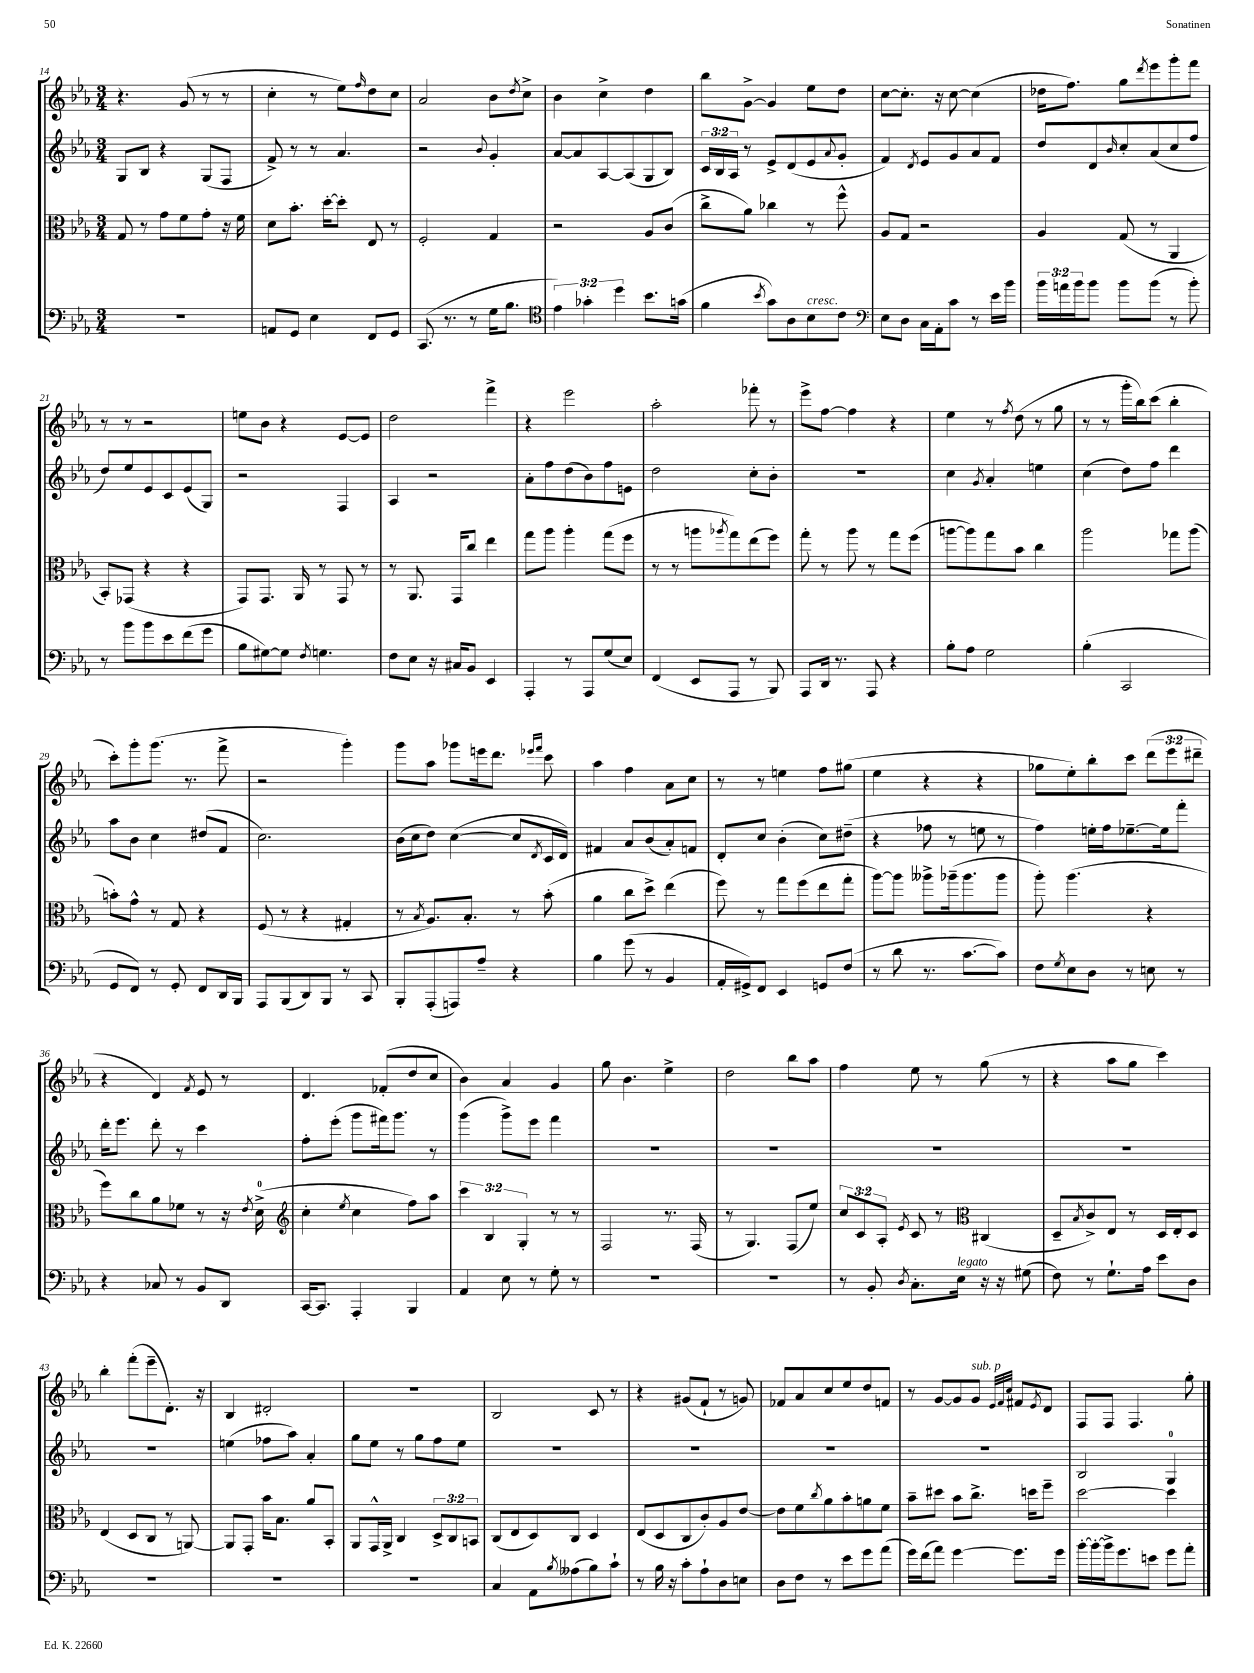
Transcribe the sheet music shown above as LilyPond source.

<<
\new StaffGroup <<
\new Staff = "s0" {
    \clef treble \key ees \major \numericTimeSignature \time 3/4 \override Staff.TupletNumber.text = #tuplet-number::calc-fraction-text
    r4. g'8( r8 r8 |
    c''4-. r8 ees''8) \grace { f''16 } d''8 c''8 |
    aes'2 bes'8 \acciaccatura { d''8 } c''8-> |
    bes'4 c''4-> d''4 |
    bes''8 g'8~-> g'4 ees''8 d''8 |
    c''8~ c''8.-. r16 c''8~ c''4( |
    des''16 f''8.) g''8 \acciaccatura { d'''8 } ees'''8 g'''8-. f'''8 |
    r8 r8 r2 |
    e''8 bes'8 r4 ees'8~ ees'8 |
    d''2 f'''4-> |
    r4 ees'''2 |
    aes''2-. fes'''8-. r8 |
    ees'''8-> f''8~ f''4 r4 |
    ees''4 r8 \acciaccatura { f''8 } d''8( r8 g''8 |
    r8 r8 g'''16-. bes''16) c'''8( bes''4-. |
    c'''8-.) g'''8-. g'''8.( r8. f'''8-> |
    r2 g'''4-.) |
    g'''8 aes''8 ges'''8 e'''16 d'''8. \grace { ees'''16 f'''16 } c'''8 |
    aes''4 f''4 aes'8 c''8 |
    r8 r8 e''4 f''8 gis''8( |
    ees''4 r4 r4 |
    ges''8 ees''8-.) bes''8-. c'''8 \tuplet 3/2 { d'''8( ees'''8 dis'''8-- } |
    r4 d'4) \acciaccatura { f'8 } ees'8 r8 |
    d'4. fes'8-.( d''8 c''8 |
    bes'4) aes'4 g'4 |
    g''8 bes'4. ees''4-> |
    d''2 bes''8 aes''8 |
    f''4 ees''8 r8 g''8( r8 |
    r4 aes''8 g''8 c'''4) |
    bes''4-. f'''8-.( ees'''8-- d'8.-.) r16 |
    bes4 dis'2-. |
    R2. |
    bes2 c'8 r8 |
    r4 gis'8( f'8-! r8 g'8) |
    fes'8 aes'8 c''8 ees''8 d''8 f'8 |
    r8 g'8~ g'8 g'8^\markup { \italic "sub. p" } \grace { ees'32 f'32 c''32 } fis'8 \acciaccatura { ees'8 } d'8 |
    f8 f8 f4. g''8-. \bar "|." |
}
\new Staff = "s1" {
    \clef treble \key ees \major \numericTimeSignature \time 3/4 \override Staff.TupletNumber.text = #tuplet-number::calc-fraction-text
    g8 bes8 r4 g8( f8 |
    f'8->) r8 r8 aes'4. |
    r2 \appoggiatura { bes'8 } g'4-. |
    aes'8~ aes'8 aes8~ aes8( g8 bes8) |
    \tuplet 3/2 { c'16 bes16 aes16 } r8 ees'8-> d'8( ees'8 \appoggiatura { aes'8 } g'8-. |
    f'4) \acciaccatura { d'8 } ees'8 g'8 aes'8 f'8 |
    d''8 d'8 \grace { bes'16 } c''8-. aes'8( c''8 f''8 |
    d''8) ees''8 ees'8 c'8 ees'8( g8) |
    r2 f4 |
    aes4 r2 |
    aes'8-. f''8 d''8( bes'8) f''8 e'8 |
    d''2 c''8-. bes'8-. |
    R2. |
    c''4 \acciaccatura { g'8 } aes'4-. e''4 |
    c''4( d''8) f''8 d'''4 |
    aes''8 bes'8 c''4 dis''8( f'8 |
    c''2.) |
    bes'16( c''16 d''8) c''4~( c''8 \acciaccatura { d'8 } c'16 d'16) |
    fis'4 aes'8 bes'8( aes'8-.) f'8 |
    d'8-. c''8 bes'4-.( c''8) dis''8--( |
    r4 fes''8 r8 e''8 r8 |
    f''4) e''16-. f''16 ees''8.~-- ees''16 f'''8-. |
    d'''16-. ees'''8. d'''8-. r8 c'''4 |
    f''8-. ees'''8-.( g'''8 fis'''16) g'''8. r8 |
    g'''4( g'''8->) ees'''8 f'''4 |
    R2. |
    R2. |
    R2. |
    R2. |
    R2. |
    e''4( fes''8 aes''8) aes'4-. |
    g''8 ees''8 r8 g''8 f''8 ees''8 |
    R2. |
    R2. |
    R2. |
    R2. |
    bes2 g4-0 \bar "|." |
}
\new Staff = "s2" {
    \clef alto \key ees \major \numericTimeSignature \time 3/4 \override Staff.TupletNumber.text = #tuplet-number::calc-fraction-text
    g8 r8 g'8 f'8 g'8-. r16 f'16 |
    d'8 bes'8.-. d''16~-. d''8-. ees8 r8 |
    f2-. g4 |
    r2 aes8 c'8( |
    c''8-> aes'8) ces''4 r8 f''8-^ |
    aes8 g8 r2 |
    aes4 g8( r8 aes,4 |
    bes,8-.) ges,8( r4 r4 |
    g,8) g,8. aes,16 r8 g,8 r8 |
    r8 aes,8. g,16 c''8 ees''4 |
    g''8 aes''8 aes''4-. g''8( f''8 |
    r8 r8 a''8 \acciaccatura { aes''8 } g''8) ees''8( f''8) |
    g''8-. r8 aes''8 r8 g''8 f''8( |
    a''8~ a''8) g''8 bes'8 c''4 |
    aes''2 ges''8 aes''8( |
    b'8-.) g'8-^ r8 g8 r4 |
    f8( r8 r4 gis4-. |
    r8 \acciaccatura { bes8 } aes8.) bes8.-. r8 bes'8-.( |
    aes'4 c''8 d''8->) ees''4( |
    f''8) r8 g''8 f''8( ees''8 g''8-. |
    aes''8~) aes''8 aeses''8-> aes''16--( aes''8. aes''8 |
    aes''8-.) aes''4.( r4 |
    f''8) c''8 aes'8 fes'8 r8 r16 \acciaccatura { ees'8 } d'16-0->( |
    \clef treble c''4-. \acciaccatura { ees''8 } c''4 f''8) aes''8 |
    \tuplet 3/2 { c'''4 bes4 g4-. } r8 r8 |
    f2 r8. f16( |
    r8 g4.) f8( ees''8) |
    \tuplet 3/2 { c''8 c'8 aes8-. } \acciaccatura { ees'8 } c'8 r8 \clef alto cis4( |
    d8-- \acciaccatura { bes8 } c'8->) ees8 r8 d16 ees16-. d8 |
    ees4( d8 c8 r8 a,8~) |
    a,8 g,8-. bes'16 bes8. aes'8 bes,8-. |
    aes,8 g,16-^ aes,16-> c4 \tuplet 3/2 { d8-> c8 b,8 } |
    c8( ees8 d8) c8 d4 |
    ees8( d8 c8 c'8-.) aes8 ees'8~ |
    ees'8 f'8 \acciaccatura { c''8 } aes'8 bes'8-. a'8 f'8 |
    bes'8-- dis''8 bes'8 c''8.-> d''16 f''8-- |
    d''2~ d''4 \bar "|." |
}
\new Staff = "s3" {
    \clef bass \key ees \major \numericTimeSignature \time 3/4 \override Staff.TupletNumber.text = #tuplet-number::calc-fraction-text
    R2. |
    a,8 g,8 ees4 f,8 g,8 |
    c,8.( r8. r8 g16 bes8. |
    \clef tenor \tuplet 3/2 { ees'4) ges'4-. d''4 } bes'8. g'16( |
    f'4 \acciaccatura { bes'8 } g'8) aes8 bes8^\markup { \italic "cresc." } c'8 |
    \clef bass ees8 d8 c16 aes,16-. c'8 r8 ees'16 bes'16 |
    \tuplet 3/2 { bes'16 a'16 bes'16 } bes'8 bes'8 bes'8( r8 bes'8-.) |
    r8 bes'8 bes'8 ees'8 f'8( g'8 |
    bes8 gis8~) gis8 \acciaccatura { f8 } g4. |
    f8 ees8 r16 cis16 bes,8 ees,4 |
    aes,,4-. r8 aes,,8 g8( ees8) |
    f,4( ees,8 aes,,8 r8 bes,,8) |
    aes,,8 d,16 r8. aes,,8 r4 |
    bes8-. aes8 g2 |
    bes4-.( c,2 |
    g,8 f,8) r8 g,8-. f,8 d,16 bes,,16 |
    aes,,8 bes,,8( d,8) bes,,8 r8 c,8 |
    bes,,8-. aes,,8-.( a,,8) aes8-- r4 |
    bes4 g'8( r8 bes,4 |
    aes,16-. gis,16->) f,8 ees,4 g,8 f8( |
    r8 d'8 r8. c'8.~ c'8) |
    f8 \acciaccatura { g8 } ees8 d8 r8 e8 r8 |
    r4 ces8 r8 bes,8 d,8 |
    c,16~ c,8. aes,,4-. bes,,4 |
    aes,4 ees8 r8 g8-. r8 |
    R2. |
    R2. |
    r8 bes,8-. \acciaccatura { d8 } c8.-. ees16^\markup { \italic "legato" } r16 r16 gis8( |
    f8) r8 g8.-! aes16 ees'8 d8 |
    R2. |
    R2. |
    R2. |
    c4 aes,8 \acciaccatura { bes8 } aeses8( bes8) c'8-! |
    r8 bes16 r16 c'8-. aes8-! d8 e8 |
    d8 f8 r8 ees'8 g'8 aes'8( |
    g'16) f'16( aes'8) g'4~ g'8. g'16 |
    bes'16~-. bes'16~-. bes'16-> g'8. e'8 g'8 aes'8-. \bar "|." |
}
>>
>>
\layout { \context { \Score currentBarNumber = #14 } }
